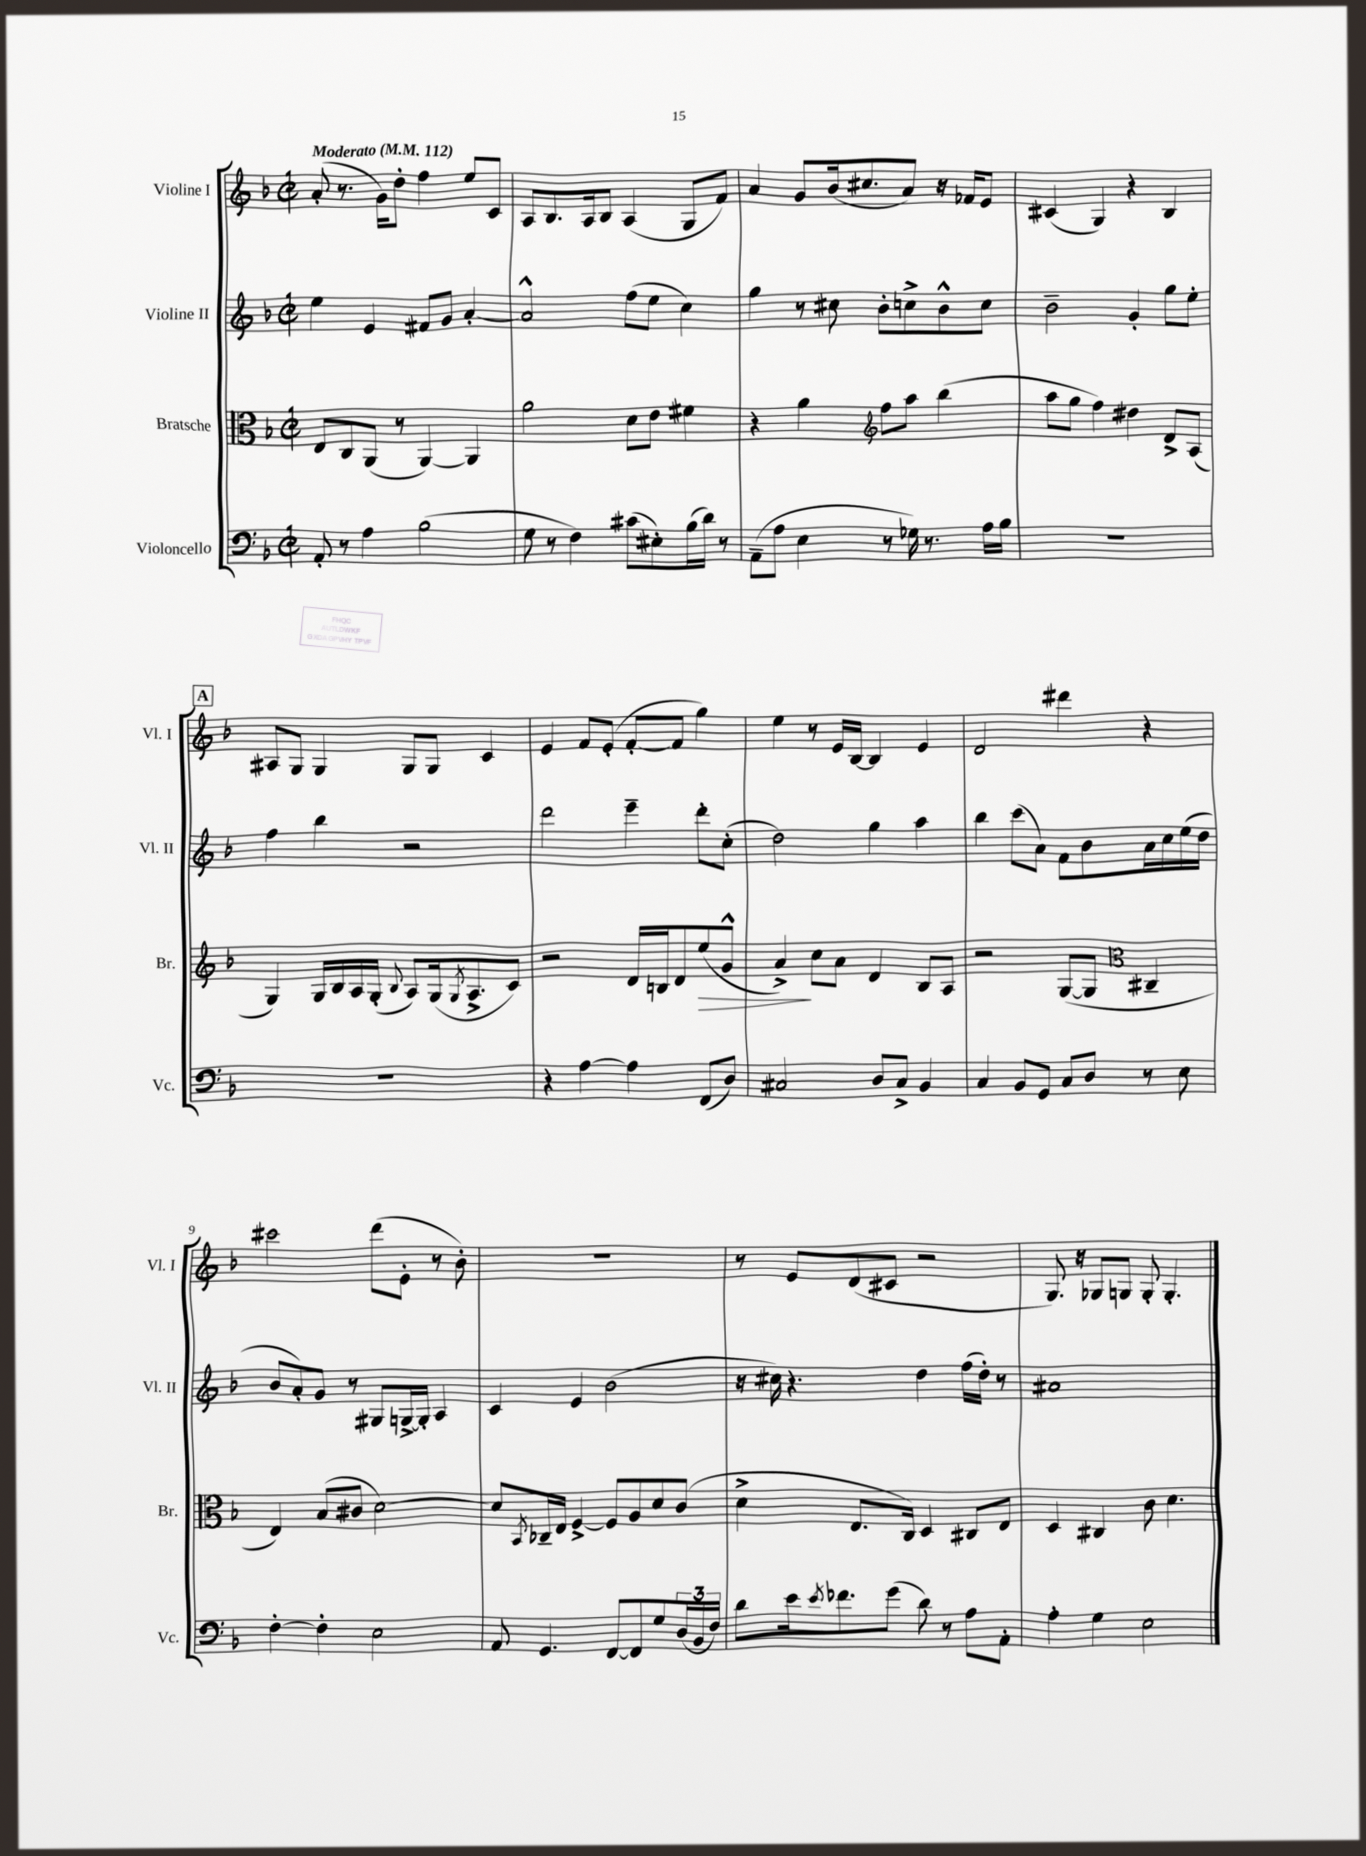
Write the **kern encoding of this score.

**kern	**kern	**dynam	**kern	**kern
*part4	*part3	*part3	*part2	*part1
*staff4	*staff3	*staff3	*staff2	*staff1
*I"Violoncello	*I"Bratsche	*	*I"Violine II	*I"Violine I
*I'Vc.	*I'Br.	*	*I'Vl. II	*I'Vl. I
*clefF4	*clefC3	*	*clefG2	*clefG2
*k[b-]	*k[b-]	*	*k[b-]	*k[b-]
*M2/2	*M2/2	*	*M2/2	*M2/2
*met(c|)	*met(c|)	*	*met(c|)	*met(c|)
*MM112	*MM112	*	*MM112	*MM112
=1	=1	=1	=1	=1
!	!	!	!	!LO:TX:a:B:t=Moderato
8AA'/	8E/L	.	4ee\	(8a'/
8r	8C/	.	.	8.r
4A\	(8AA/J	.	4e/	.
.	.	.	.	16g\KL)
.	8r	.	.	8dd'\J
(2B-\	[4AA/)	.	8f#X/L	4ff\
.	.	.	8g/J	.
.	4AA/]	.	[4a'/	8ee/L
.	.	.	.	8c/J
=2	=2	=2	=2	=2
8G\	2a\	.	2a^^/]	8A/L
8r	.	.	.	8.B-/
4F\)	.	.	.	.
.	.	.	.	16A/k
.	.	.	.	8B-/J
(8c#X\L	8d\L	.	(8ff\L	(4A/
8E#X'\)	8e\J	.	8ee\J	.
(16B-\L	4f#X\	.	4cc\)	8G/L
16d\JJ)	.	.	.	.
8r	.	.	.	8f/J)
=3	=3	=3	=3	=3
(8AA~\L	4r	.	4gg\	4a/
8A\J	.	.	.	.
4E\	4a\	.	8r	8g/L
.	.	.	8cc#X\	(16b-/k
.	.	.	.	8.cc#X/
*	*clefG2	*	*	*
8r	8ff\L	.	8b-'\L	.
16G-X\)	8aa\J	.	8ccn^\	8a/J)
8.r	.	.	.	.
.	(4bb-\	.	8b-^^\	16r
.	.	.	.	16f-X/KL
16A\LL	.	.	8cc\J	8e/J
16B-\JJ	.	.	.	.
=4	=4	=4	=4	=4
1r	8aa\L	.	2b-~\	(4c#X/
.	8gg\J	.	.	.
.	4ff\)	.	.	4G/)
.	4dd#X\	.	4g'/	4r
.	8d^/L	.	8gg\L	4B-/
.	(8A/J	.	8ee'\J	.
!!LO:LB:g=z
!!LO:REH:place=s1:t=A
=5	=5	=5	=5	=5
1r	4G/)	.	4ff\	8A#X/L
.	.	.	.	8G/J
.	16G/LL	.	4bb-\	4G/
.	16B-/	.	.	.
.	16A/	.	.	.
.	(16G'/JJ	.	.	.
.	8qqB-/	.	.	.
.	8A/L)	.	2r	8G/L
.	(16G/k	.	.	8G/J
.	8qG/	.	.	.
.	8.A^/	.	.	.
.	.	.	.	4c/
.	8c/J)	.	.	.
=6	=6	=6	=6	=6
4r	2r	.	2ddd\	4e/
[4A\	.	.	.	8f/L
.	.	.	.	(8e'/J
4A\]	16d/LL	.	4eee~\	[8f'/L
.	16Bn/J	.	.	.
.	8d/	.	.	8f/J]
!	!	!LO:HP:b	!	!
(8FF/L	(8ee/	>	8ddd'\L	4gg\)
8D/J)	8g^^/J	.	(8cc'\J	.
=7	=7	=7	=7	=7
2C#X/	4a^/)	.	2dd\)	4ee\
.	8cc\L	]	.	8r
.	8a\J	.	.	16e/LL
.	.	.	.	[16B-/JJ
8D/L	4d/	.	4gg\	4B-/]
8C#^/J	.	.	.	.
4BB-/	8B-/L	.	4aa\	4e/
.	8A/J	.	.	.
=8	=8	=8	=8	=8
4C/	2r	.	4bb-\	2d/
8BB-/L	.	.	(8ccc\L	.
8GG/J	.	.	8a\J)	.
8C/L	([8G/L	.	8f\L	4ddd#X\
8D/J	8G/J]	.	8b-\	.
*	*clefC3	*	*	*
8r	4C#X~/	.	16a\L	4r
.	.	.	16cc\	.
8E\	.	.	(16ee\	.
.	.	.	16dd\JJ	.
!!LO:LB:g=z
=9	=9	=9	=9	=9
[4F'\	4E/)	.	8b-/L	2ccc#X\
.	.	.	8a'/)	.
4F'\]	(8B-/L	.	8g/J	.
.	8c#X/J	.	8r	.
2E\	[2d\)	.	8G#X/L	(8ddd\L
.	.	.	[16Gn^/L	8e'\J
.	.	.	16G'/JJ]	.
.	.	.	4A/	8r
.	.	.	.	8b-'\)
=10	=10	=10	=10	=10
8AA/	8d/L]	.	4c/	1r
.	8qBB-/	.	.	.
4.GG/	16C-X~/L	.	.	.
.	16E/JJ	.	.	.
.	[4F^/	.	4e/	.
[8FF/L	8F/L]	.	(2b-\	.
8FF/]	8A/	.	.	.
8G/	8d/	.	.	.
(24D/L	(8c/J	.	.	.
24BB-/	.	.	.	.
24F/JJ)	.	.	.	.
=11	=11	=11	=11	=11
8d\L	4d^\	.	16r	8r
.	.	.	16cc#X\)	.
16e\k	.	.	4.r	8e/L
8qe/	.	.	.	.
8.f-X\	.	.	.	.
.	8.E/L	.	.	(8d/
(8g\J	.	.	.	8c#X/J
.	16C/Jk)	.	.	.
8d\)	4D/	.	4dd\	2r
8r	.	.	.	.
8A\L	8C#X/L	.	(16ff\LL	.
.	.	.	16dd'\JJ)	.
8AA'\J	8E/J	.	8r	.
=12	=12	=12	=12	=12
4A'\	4D/	.	1a#X	8.G/)
.	.	.	.	16r
4G\	4C#X/	.	.	8G-X/L
.	.	.	.	8Gn/J
2E\	8c\	.	.	8G'/
.	4.d\	.	.	4.G'/
==	==	==	==	==
*-	*-	*-	*-	*-
